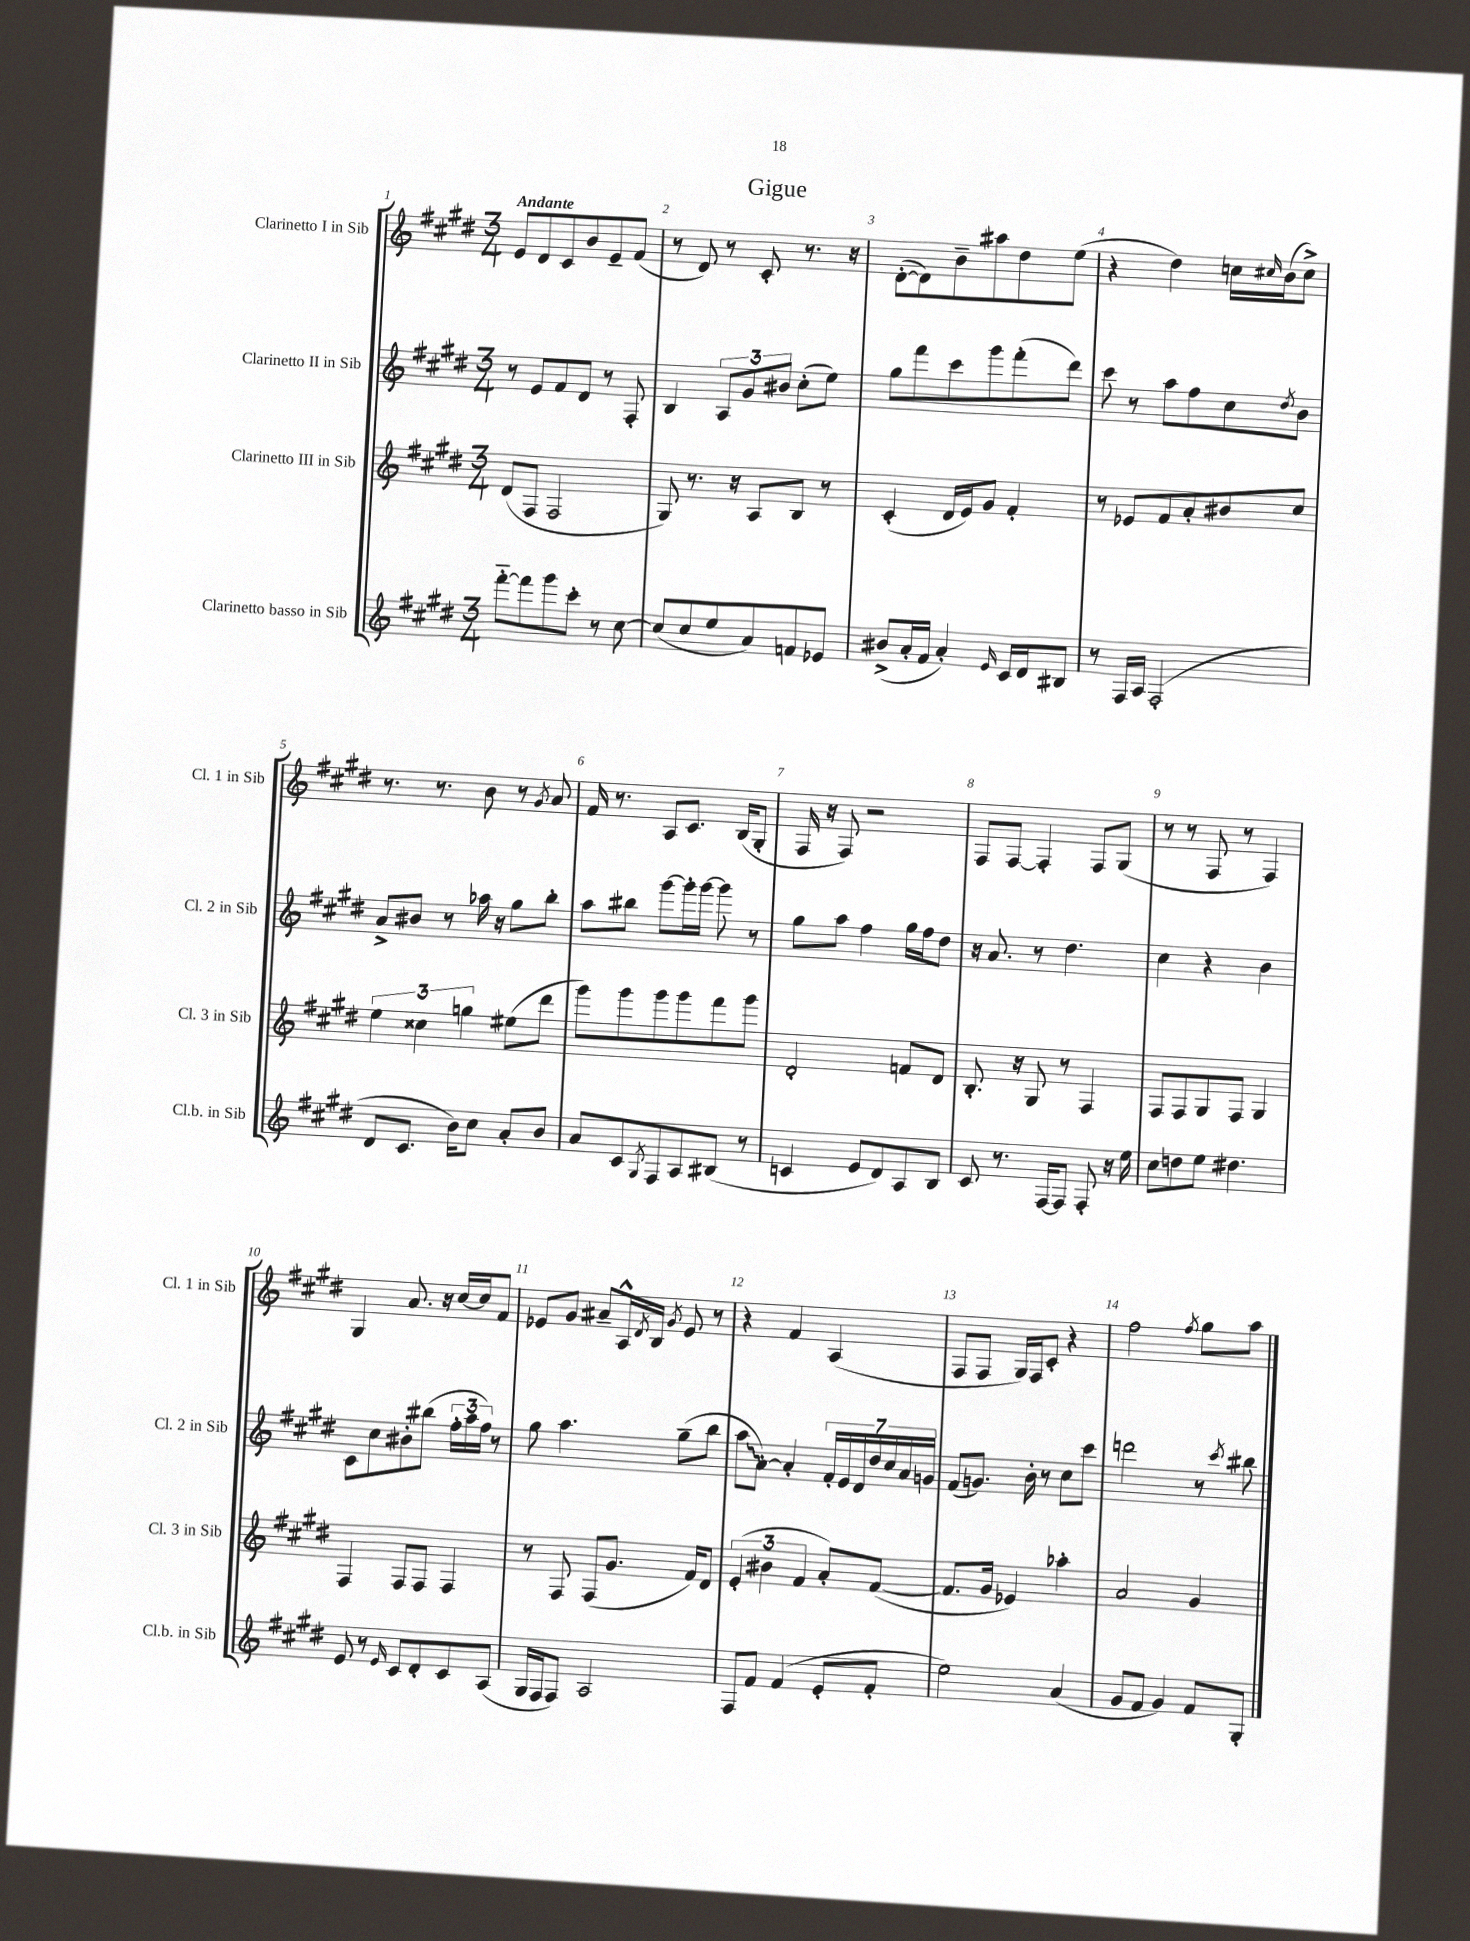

**kern	**kern	**kern	**kern
*staff4	*staff3	*staff2	*staff1
*clefG2	*clefG2	*clefG2	*clefG2
*k[f#c#g#d#]	*k[f#c#g#d#]	*k[f#c#g#d#]	*k[f#c#g#d#]
*M3/4	*M3/4	*M3/4	*M3/4
[8fff#'~	(8d#	8r	8e
8fff#]	8F#	8e	8d#
8ggg#	2F#	8f#	8c#
8ccc#'	.	8d#	8b
8r	.	8r	8e~
[8cc#	.	8F#'	(8f#
=	=	=	=
(8cc#]	8G#)	4B	8r
8cc#	8.r	.	8d#)
8ee	.	12A	8r
.	16r	.	.
.	.	12g#	.
8a)	8A	.	8c#'
.	.	12b#	.
8f	8B	(8cc#'	8.r
8e-	8r	8ee)	.
.	.	.	16r
=	=	=	=
(8b#^	(4c#'	8gg#	([8d#'
16a'	.	8fff#	8d#])
16f#	.	.	.
4a')	16d#	8ccc#	8b~
.	16e)	.	.
.	8g#	8ggg#	8aa#
16qqe	.	.	.
16c#	4f#'	(8fff#'	8dd#
16d#	.	.	.
8B#	.	8ddd#)	(8ee
=	=	=	=
8r	8r	8ccc#	4r
16F#	8e-	8r	.
16A	.	.	.
(2F#'	8f#	8aa	4dd#)
.	8a'	8ff#	.
.	8b#	8cc#	16cc
.	.	.	16qqcc#
.	.	.	(16b
.	.	8qdd#	.
.	8cc#	8b	8cc#^)
=	=	=	=
8d#	6ee	8a^	8.r
8.c#	.	8b#	.
.	6cc##	.	.
.	.	.	8.r
.	.	8r	.
16b)	.	.	.
.	6gg	.	.
8cc#	.	16aa-	8b
.	.	16r	.
8a'	(8ee#	8gg#	8r
.	.	.	8qg#
8b	8ddd#	8bb'	8a
=	=	=	=
8a	8ggg#)	8aa	16f#
.	.	.	8.r
8c#	8ggg#	8bb#	.
8qG#	.	.	.
8F#	8ggg#	[8ggg#	8A
8A	8ggg#	16ggg#']	8.c#
.	.	[16ggg#	.
(8B#	8fff#	8ggg#]	.
.	.	.	(16B
8r	8ggg#	8r	8G#'
=	=	=	=
4c	2d#'	8gg#	16F#
.	.	.	16r
.	.	8aa	8F#)
8e	.	4ff#	2r
8d#)	.	.	.
8A	8f	16gg#	.
.	.	16ff#	.
8B	8d#	8dd#	.
=	=	=	=
8c#	8.B'	16r	8F#
.	.	8.a	.
8.r	.	.	[8F#
.	16r	.	.
.	8G#	8r	4F#']
[16F#	.	.	.
8F#]	8r	4.dd#	.
8F#'	4F#	.	8F#
16r	.	.	(8G#
16ee	.	.	.
=	=	=	=
8cc#	8F#	4cc#	8r
8dd	8F#	.	8r
8ee	8G#	4r	8F#
4.dd#	8F#	.	8r
.	4G#	4b	4F#)
=	=	=	=
8e	4F#	8c#	4G#
8r	.	8cc#	.
16qqe	.	.	.
8c#	8F#	8b#'	8.a
8d#'	8F#	(8bb#	.
.	.	.	16r
8c#	4F#	24ff#'	[16cc#
.	.	24aa	.
.	.	.	16cc#]
.	.	24ff#)	.
(8A	.	8r	8f#
=	=	=	=
16G#	8r	8gg#	8e-
16F#	.	.	.
8F#)	8F#	4.aa	8g#
2A	(8F#	.	8a#~
.	8.g#	.	16A^^
.	.	.	8qd#
.	.	.	16B
.	.	.	8qg#
.	.	(8gg#~	8e-
.	16f#)	.	.
.	8d#	8bb	8r
=	=	=	=
8F#	(6e'	8aa	4r
8f#	.	[8a')	.
.	6b#	.	.
(4f#	.	4a']	4f#
.	6f#	.	.
8e'	8a')	28f#'	(4A
.	.	28e	.
.	.	28d#	.
.	.	28dd#	.
8f#'	([8f#	.	.
.	.	28cc#	.
.	.	28a	.
.	.	28g	.
=	=	=	=
2ee)	8.f#]	(8f#	8F#
.	.	8.g)	8F#
.	16g#	.	.
.	4e-)	.	16G#)
.	.	16b'	16F#
.	.	8r	8c#'
(4a	4aa-'	8cc#	4r
.	.	8ccc#	.
=	=	=	=
8g#	2a	2ddd	2ff#
8f#	.	.	.
4g#)	.	.	.
.	.	.	8qff#
8f#	4g#	8r	8gg#
.	.	8qccc#	.
8G#'	.	8bb#	8aa
==	==	==	==
*-	*-	*-	*-
